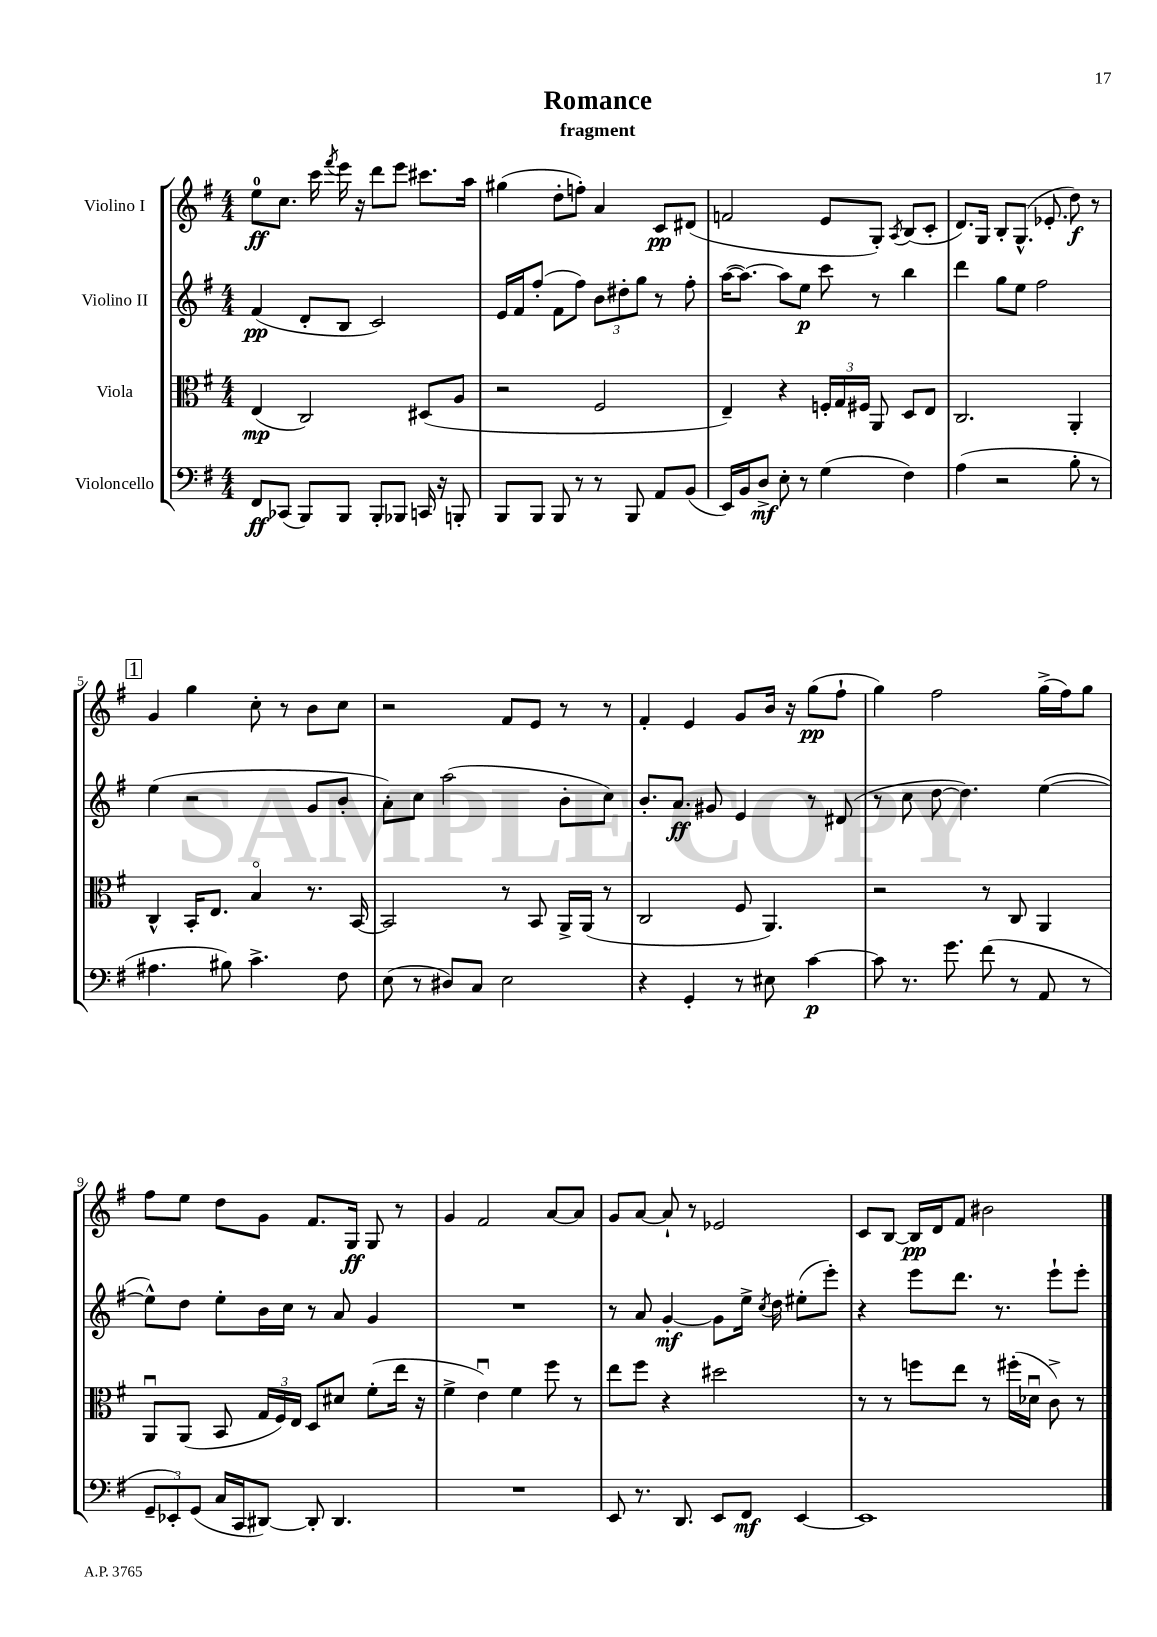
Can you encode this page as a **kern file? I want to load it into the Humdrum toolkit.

**kern	**dynam	**kern	**dynam	**kern	**dynam	**kern	**dynam
*part4	*part4	*part3	*part3	*part2	*part2	*part1	*part1
*staff4	*staff4	*staff3	*staff3	*staff2	*staff2	*staff1	*staff1
*I"Violoncello	*	*I"Viola	*	*I"Violino II	*	*I"Violino I	*
*clefF4	*	*clefC3	*	*clefG2	*	*clefG2	*
*k[f#]	*	*k[f#]	*	*k[f#]	*	*k[f#]	*
*M4/4	*	*M4/4	*	*M4/4	*	*M4/4	*
=1	=1	=1	=1	=1	=1	=1	=1
8FF#/L	ff	(4E/	mp	(4f#/	pp	8ee\L	ff
(8CC-X/J	.	.	.	.	.	8.cc\J	.
8BBB/L)	.	2C/)	.	8d'/L	.	.	.
.	.	.	.	.	.	16ccc\	.
.	.	.	.	.	.	8qfff#/	.
8BBB/J	.	.	.	8B/J	.	16eee\	.
.	.	.	.	.	.	16r	.
8BBB'/L	.	.	.	2c/)	.	8ddd\L	.
8BBB-X/J	.	.	.	.	.	8eee\J	.
16CCn/	.	(8D#X/L	.	.	.	8.ccc#X\L	.
16r	.	.	.	.	.	.	.
8BBBn'/	.	8A/J	.	.	.	.	.
.	.	.	.	.	.	16aa\Jk	.
=2	=2	=2	=2	=2	=2	=2	=2
8BBB/L	.	2r	.	16e/LL	.	(4gg#X\	.
.	.	.	.	16f#/J	.	.	.
8BBB/J	.	.	.	(8ff#'/J	.	.	.
8BBB/	.	.	.	8f#\L	.	8dd'\L	.
8r	.	.	.	8ff#\J)	.	8ffn'\J)	.
8r	.	2F#/	.	12b\L	.	4a/	.
.	.	.	.	12dd#X'\	.	.	.
8BBB/	.	.	.	.	.	.	.
.	.	.	.	12gg\J	.	.	.
8AA/L	.	.	.	8r	.	8c/L	pp
(8BB/J	.	.	.	8ff#'\	.	(8d#X/J	.
=3	=3	=3	=3	=3	=3	=3	=3
16EE/LL)	.	4E~/)	.	([16aa\KL	.	2fn/	.
16BB/J	.	.	.	8.aa\J_)	.	.	.
8D^/J	mf	.	.	.	.	.	.
8E'\	.	4r	.	8aa\L]	.	.	.
8r	.	.	.	8ee\J	p	.	.
(4G\	.	24Fn'/LL	.	8ccc\	.	8e/L	.
.	.	24G/	.	.	.	.	.
.	.	24F#X/JJ	.	.	.	.	.
.	.	8AA/	.	8r	.	8G'/J)	.
.	.	.	.	.	.	8qA/	.
4F#\)	.	8D/L	.	4bb\	.	(8B/L	.
.	.	8E/J	.	.	.	8c'/J	.
=4	=4	=4	=4	=4	=4	=4	=4
(4A\	.	2.C/	.	4ddd\	.	8.d/L)	.
.	.	.	.	.	.	16G/Jk	.
2r	.	.	.	8gg\L	.	8B'/L	.
.	.	.	.	8ee\J	.	(8.G^^/J	.
.	.	.	.	2ff#\	.	.	.
.	.	.	.	.	.	8.e-X'/	.
8B'\	.	4AA'/	.	.	.	8dd\)	f
8r	.	.	.	.	.	8r	.
!!LO:LB:g=z
!!LO:REH:place=s1:t=1
=5	=5	=5	=5	=5	=5	=5	=5
4.A#X\	.	4C^^/	.	(4ee\	.	4g/	.
.	.	16BB'/KL	.	2r	.	4gg\	.
.	.	8.E/J	.	.	.	.	.
8B#X\)	.	.	.	.	.	.	.
4.c^\	.	4B/	.	.	.	8cc'\	.
.	.	.	.	.	.	8r	.
.	.	8.r	.	8g/L	.	8b\L	.
8F#\	.	.	.	8b'/J	.	8cc\J	.
.	.	[16BB/	.	.	.	.	.
=6	=6	=6	=6	=6	=6	=6	=6
(8E\	.	2BB/]	.	8a'\L)	.	2r	.
8r	.	.	.	8cc\J	.	.	.
8D#X/L)	.	.	.	(2aa\	.	.	.
8C/J	.	.	.	.	.	.	.
2E\	.	8r	.	.	.	8f#/L	.
.	.	8BB/	.	.	.	8e/J	.
.	.	16AA^/LL	.	8b'\L	.	8r	.
.	.	(16AA/JJ	.	.	.	.	.
.	.	8r	.	8cc\J)	.	8r	.
=7	=7	=7	=7	=7	=7	=7	=7
4r	.	2C/	.	8.b'/L	.	4f#'/	.
.	.	.	.	8.a/J	ff	.	.
4GG'/	.	.	.	.	.	4e/	.
.	.	.	.	8g#X/	.	.	.
8r	.	8F#/	.	4e/	.	8g/L	.
8E#X\	.	4.AA/)	.	.	.	16b/Jk	.
.	.	.	.	.	.	16r	.
[4c\	p	.	.	8r	.	(8gg\L	pp
.	.	.	.	(8d#X/	.	8ff#`\J	.
=8	=8	=8	=8	=8	=8	=8	=8
8c\]	.	2r	.	8r	.	4gg\)	.
8.r	.	.	.	8cc\	.	.	.
.	.	.	.	[8dd\	.	2ff#\	.
8.g\	.	.	.	.	.	.	.
.	.	.	.	4.dd\])	.	.	.
(8f#\	.	8r	.	.	.	.	.
8r	.	8C/	.	.	.	.	.
8AA/	.	4AA/	.	([4ee\	.	(16gg^\LL	.
.	.	.	.	.	.	16ff#\J)	.
8r	.	.	.	.	.	8gg\J	.
!!LO:LB:g=z
=9	=9	=9	=9	=9	=9	=9	=9
12GG~/L	.	8AAu/L	.	8ee^^\L])	.	8ff#\L	.
12EE-X'/)	.	.	.	.	.	.	.
.	.	(8AA/J	.	8dd\J	.	8ee\J	.
(12GG/J	.	.	.	.	.	.	.
16C/LL	.	8BB/	.	8ee'\L	.	8dd\L	.
16CC/J	.	.	.	.	.	.	.
[8DD#X/J)	.	24G/LL	.	16b\L	.	8g\J	.
.	.	24F#/)	.	.	.	.	.
.	.	.	.	16cc\JJ	.	.	.
.	.	24E/JJ	.	.	.	.	.
8DD#'/]	.	8D/L	.	8r	.	8.f#/L	.
4.DD#/	.	8d#X/J	.	8a/	.	.	.
.	.	.	.	.	.	16G/Jk	ff
.	.	(8f#'\L	.	4g/	.	8G/	.
.	.	16ee\Jk	.	.	.	8r	.
.	.	16r	.	.	.	.	.
=10	=10	=10	=10	=10	=10	=10	=10
1r	.	4f#^\	.	1r	.	4g/	.
.	.	4eu\)	.	.	.	2f#/	.
.	.	4f#\	.	.	.	.	.
.	.	8ff#\	.	.	.	[8a/L	.
.	.	8r	.	.	.	8a/J]	.
=11	=11	=11	=11	=11	=11	=11	=11
8EE/	.	8ee\L	.	8r	.	8g/L	.
8.r	.	8ff#\J	.	8a/	.	[8a/J	.
.	.	4r	.	[4g'/	mf	8a`/]	.
8.DD/	.	.	.	.	.	.	.
.	.	.	.	.	.	8r	.
8EE/L	.	2dd#X\	.	8g\L]	.	2e-X/	.
8FF#/J	mf	.	.	16ee^\Jk	.	.	.
.	.	.	.	8qcc/	.	.	.
.	.	.	.	16dd\	.	.	.
[4EE/	.	.	.	(8ee#X'\L	.	.	.
.	.	.	.	8eee'\J)	.	.	.
=12	=12	=12	=12	=12	=12	=12	=12
1EE]	.	8r	.	4r	.	8c/L	.
.	.	8r	.	.	.	[8B/J	.
.	.	8ffn\L	.	8eee\L	.	16B/LL]	pp
.	.	.	.	.	.	16d/J	.
.	.	8ee\J	.	8.ddd\J	.	8f#/J	.
.	.	8r	.	.	.	2b#X\	.
.	.	.	.	8.r	.	.	.
.	.	(16ff#X'\LL	.	.	.	.	.
.	.	16d-Xu\JJ	.	.	.	.	.
.	.	8c^\)	.	8eee`\L	.	.	.
.	.	8r	.	8eee'\J	.	.	.
==	==	==	==	==	==	==	==
*-	*-	*-	*-	*-	*-	*-	*-
